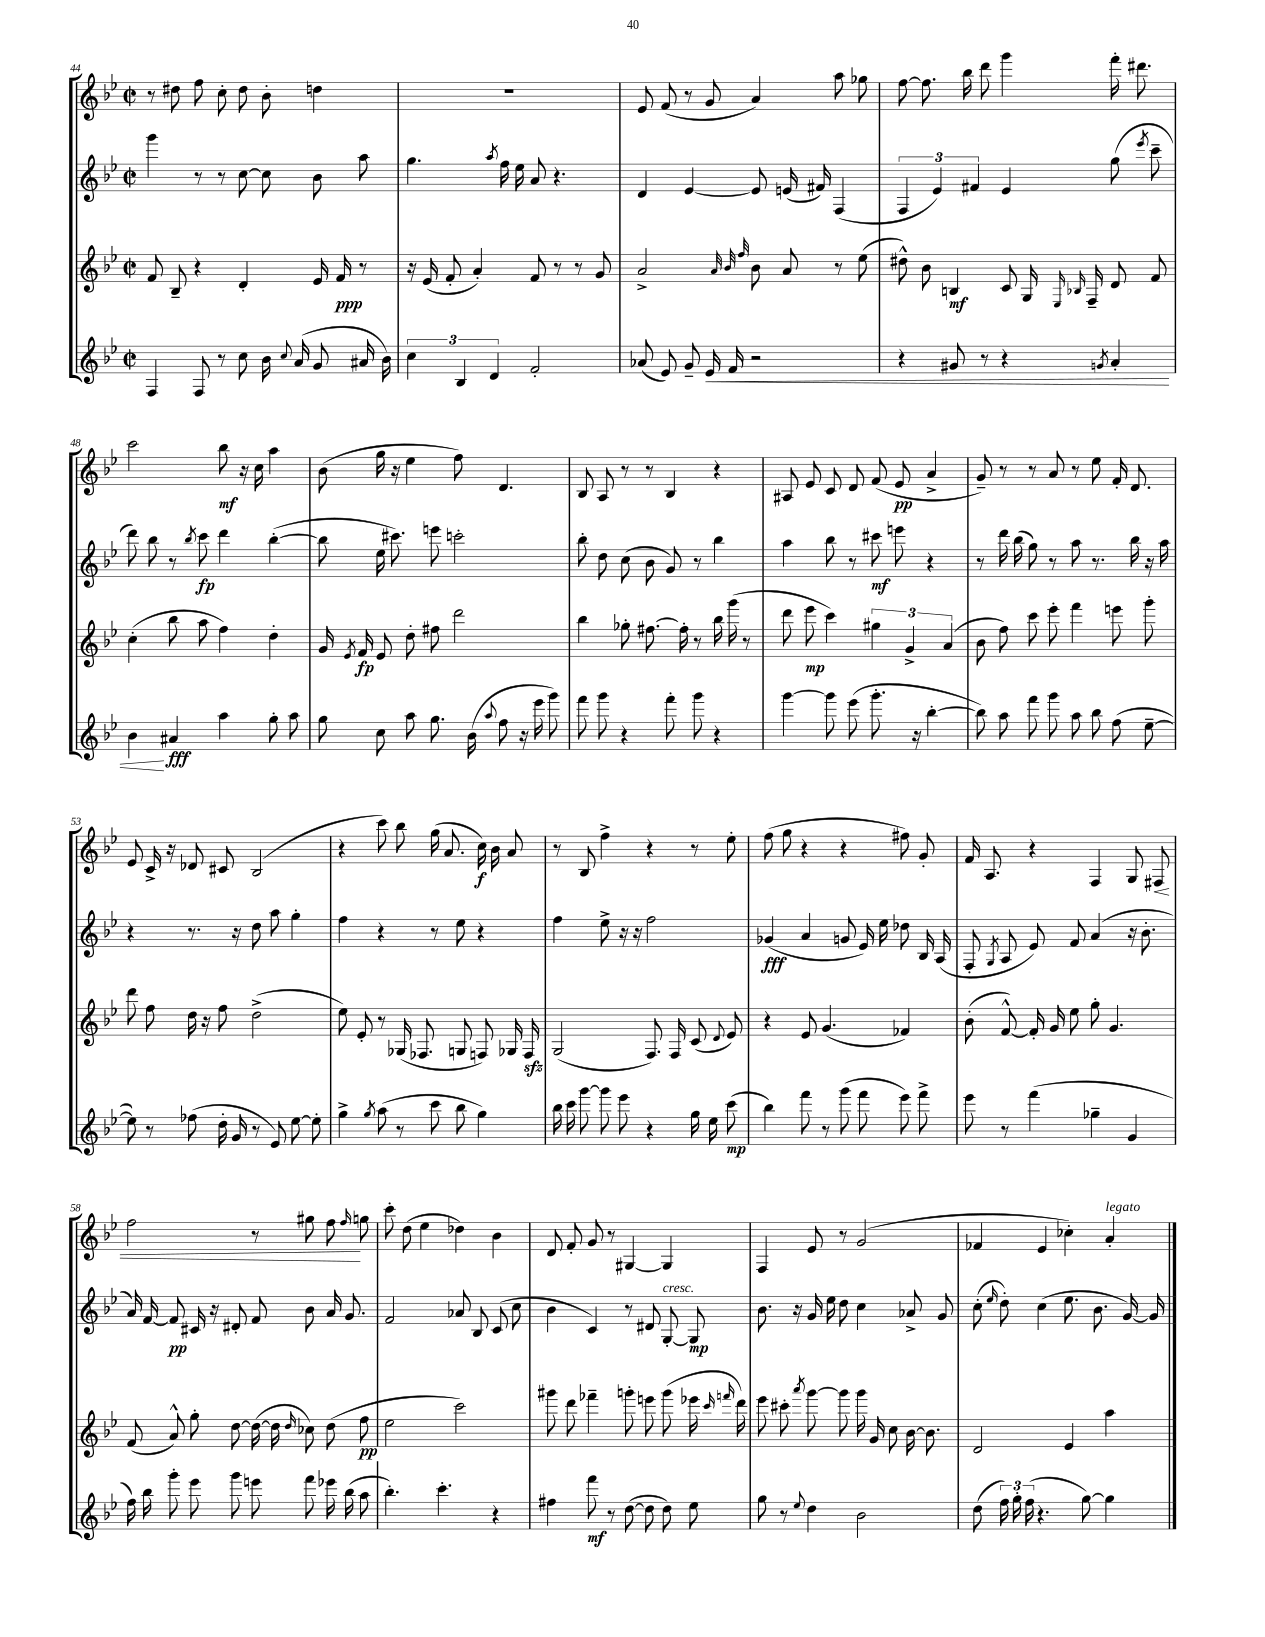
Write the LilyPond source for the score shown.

<<
\new StaffGroup <<
\new Staff = "s0" {
    \clef treble \key bes \major \defaultTimeSignature \time 2/2
    \autoBeamOff r8 dis''8 f''8 c''8-. dis''8 bes'8-. d''4 |
    R1 |
    ees'8 f'8( r8 g'8 a'4) a''8 ges''8 |
    f''8~ f''8. bes''16 d'''8 g'''4 f'''16-. dis'''8. |
    c'''2 bes''8\mf r16 c''16 a''4 |
    bes'8( g''16 r16 ees''4 f''8) d'4. |
    bes8 a8 r8 r8 bes4 r4 |
    ais8 ees'8 c'8 d'8 f'8( ees'8\pp a'4-> |
    g'8--) r8 r8 a'8 r8 ees''8 f'16-. d'8. |
    ees'8 c'16-> r16 des'8 cis'8 bes2( |
    r4 c'''8) bes''8 g''16( a'8. c''16\f) bes'16 a'8 |
    r8 bes8 f''4-> r4 r8 ees''8-. |
    f''8( g''8 r4 r4 fis''8) g'8-. |
    f'16 a8. r4 f4 g8 fis8\< |
    f''2 r8 gis''8 f''8\! \grace { f''16 } g''8 |
    c'''8-. d''8( ees''4 des''4) bes'4 |
    d'8 f'8-. g'8 r8 gis4~ gis4 |
    f4 ees'8 r8 g'2( |
    fes'4 ees'4 ces''4-.) a'4-.^\markup { \italic "legato" } \bar "|." |
}
\new Staff = "s1" {
    \clef treble \key bes \major \defaultTimeSignature \time 2/2
    \autoBeamOff g'''4 r8 r8 c''8~ c''8 bes'8 a''8 |
    g''4. \acciaccatura { a''8 } f''16 ees''16 a'8 r4. |
    d'4 ees'4~ ees'8 e'16( fis'16) f4( |
    \tuplet 3/2 { f4 ees'4) fis'4 } ees'4 g''8( \acciaccatura { ees'''8 } c'''8-- |
    d'''8) bes''8 r8 \acciaccatura { bes''8 } c'''8\fp d'''4 bes''4~-.( |
    bes''8 ees''16 cis'''8.) e'''8 c'''2-. |
    bes''8-. d''8 c''8( bes'8 g'8) r8 bes''4 |
    a''4 bes''8 r8 cis'''8\mf e'''8 r4 |
    r8 d'''16 bes''16( g''8) r8 a''8 r8. bes''16 r16 a''16 |
    r4 r8. r16 d''8 a''8 g''4-. |
    f''4 r4 r8 ees''8 r4 |
    f''4 ees''8-> r16 r16 f''2 |
    ges'4\fff( a'4 g'8 ees'16) ees''16 des''8 bes16 a16( |
    f8-. \acciaccatura { g8 } a8 ees'8) f'8 a'4( r16 bes'8.-. |
    a'16) f'16~ f'8\pp cis'16 r16 dis'8-. f'8 bes'8 a'16 g'8. |
    f'2 aes'8 bes8 c'8( c''8 |
    bes'4 c'4) r8 dis'8 g8~-.^\markup { \italic "cresc." } g8\mp |
    bes'8. r16 g'16 ees''16 d''8 c''4 aes'8-> g'8 |
    c''8-.( \grace { ees''16 } d''8-.) c''4( ees''8. bes'8. g'16~) g'16 \bar "|." |
}
\new Staff = "s2" {
    \clef treble \key bes \major \defaultTimeSignature \time 2/2
    \autoBeamOff f'8 bes8-- r4 d'4-. ees'16 f'16\ppp r8 |
    r16 ees'16( f'8-. a'4-.) f'8 r8 r8 g'8 |
    a'2-> \grace { a'32 bes'32 f''32 } bes'8 a'8 r8 ees''8( |
    dis''8-^) bes'8 b4\mf c'8 g16 \grace { ees16 bes16 } f16-- d'8 f'8 |
    c''4-.( bes''8 a''8 f''4) d''4-. |
    g'16 \acciaccatura { ees'8 } f'16\fp ees'8 d''8-. fis''8 d'''2 |
    bes''4 ges''8-. fis''8.~ fis''16-. r8 bes''16 g'''16( r8 |
    d'''8 ees'''8\mp c'''4) \tuplet 3/2 { gis''4 g'4-> a'4( } |
    bes'8 f''8) c'''8 ees'''8-. f'''4 e'''8 g'''8-. |
    d'''8 f''8 d''16 r16 f''8 d''2->( |
    ees''8) ees'8-. r8 ges16( fes8. g8 f8) ges16 f16\sfz |
    g2( f8.) f16 c'8( \appoggiatura { d'8 } ees'8) |
    r4 ees'8 g'4.( fes'4) |
    bes'8-.( f'8~-^) f'16-. g'16 ees''8 g''8-. g'4. |
    f'8( a'8-^) g''8-. d''8~ d''16~( d''16 \grace { d''16 } ces''8) d''8( f''8\pp |
    ees''2 c'''2) |
    gis'''8 d'''8 fes'''4-- g'''8-. e'''8 g'''8( ees'''16 \grace { c'''16 f'''16 } d'''16) |
    ees'''8 cis'''8-. \acciaccatura { a'''8 } g'''8~ g'''8 g'''16 g'16 c''8 bes'16~ bes'8. |
    d'2 ees'4 a''4 \bar "|." |
}
\new Staff = "s3" {
    \clef treble \key bes \major \defaultTimeSignature \time 2/2
    \autoBeamOff f4 f8 r8 c''8 bes'16 \appoggiatura { c''8 } a'16( g'8 ais'16 bes'16) |
    \tuplet 3/2 { c''4 bes4 d'4 } f'2-. |
    aes'8( ees'8) g'8-- ees'16\< f'16 r2 |
    r4 gis'8 r8 r4 \acciaccatura { g'8 } a'4-. |
    bes'4\! ais'4\fff a''4 g''8-. a''8 |
    g''8 c''8 a''8 g''8. bes'16( \appoggiatura { a''8 } f''8 r16 ees'''16 g'''8) |
    f'''8 g'''8 r4 f'''8-. g'''8 r4 |
    g'''4~ g'''8 ees'''8( g'''8.-. r16 bes''4~-. |
    bes''8) a''8 f'''8 g'''8 a''8 bes''8 f''8( ees''8~-- |
    ees''8) r8 fes''8( d''16-. g'16 r8 ees'8) ees''8~ ees''8-. |
    g''4-> \acciaccatura { g''8 } a''8( r8 c'''8 bes''8 g''4) |
    bes''16 c'''16 g'''8~ g'''8 ees'''8 r4 g''16 ees''16 c'''8\mp( |
    bes''4) f'''8 r8 g'''8( f'''8 ees'''8) f'''8-> |
    ees'''8 r8 f'''4( ges''4-- g'4 |
    f''16) bes''16 g'''8-. ees'''8 g'''8 e'''8 f'''8 ees'''16 bes''16( a''8 |
    bes''4.-.) c'''4.-. r4 |
    fis''4 f'''8\mf r8 d''8~( d''8 d''8) ees''8 |
    g''8 r8 \appoggiatura { ees''8 } d''4 bes'2 |
    d''8( \tuplet 3/2 { f''16) g''16-. f''16( } r4. g''8~) g''4 \bar "|." |
}
>>
>>
\layout { \context { \Score currentBarNumber = #44 } }
